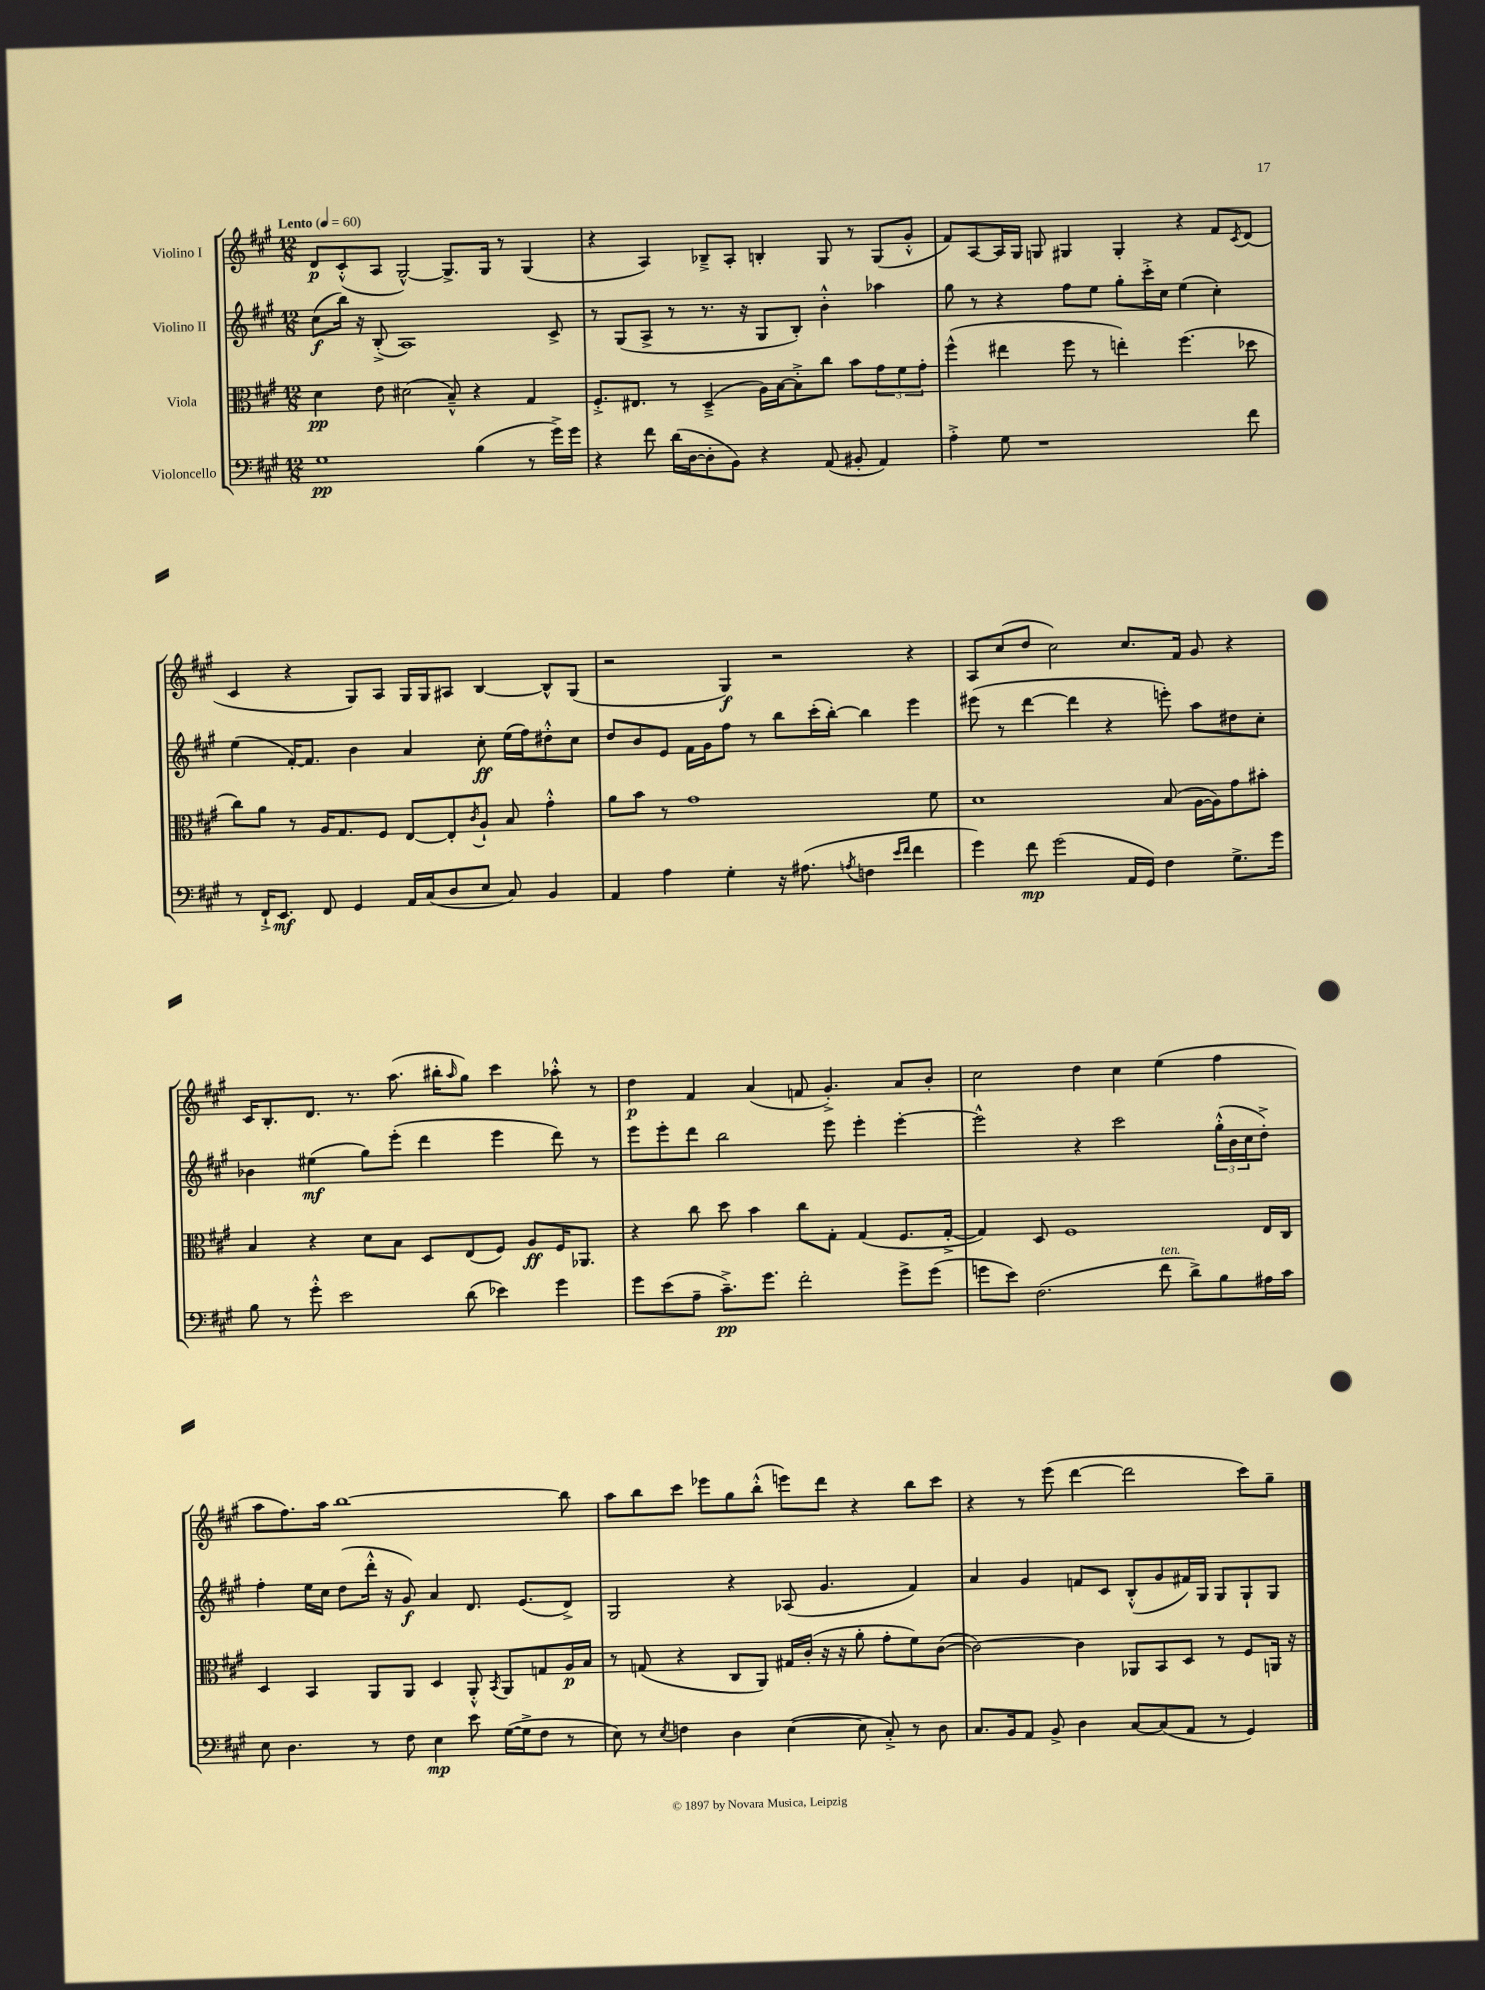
<<
\new StaffGroup <<
\new Staff = "s0" \with { instrumentName = "Violino I" } {
    \clef treble \key a \major \numericTimeSignature \time 12/8 \tempo "Lento" 4 = 60
    d'8\p cis'8-.-^( a8 gis2~-^) gis8.-> gis16 r8 gis4( |
    r4 a4) bes8---> a8-. b4-. gis8 r8 gis8( gis'8-.-^ |
    fis'8) a8~ a16 gis16 g8 gis4 gis4-. r4 fis'8 \acciaccatura { cis'8 } d'8( |
    cis'4 r4 gis8) a8 gis16 gis16 ais8 b4~ b8-^ gis8( |
    r2 gis4\f) r2 r4 |
    a8 cis''8( d''8 cis''2) cis''8. fis'16 gis'8 r4 |
    cis'16 b8.-. d'8. r8. a''8.( bis''16-. \grace { a''16 } gis''8) cis'''4 aes''8-.-^ r8 |
    d''4\p fis'4 a'4( f'8 gis'4.-.->) a'8 b'8-. |
    cis''2 d''4 cis''4 e''4( fis''4 |
    a''8 fis''8.) a''16 b''1~ b''8 |
    a''8 b''8 cis'''8 ees'''8 gis''8 b''8-.-^( e'''8) d'''8 r4 b''8 cis'''8 |
    r4 r8 e'''8( d'''4~ d'''2 cis'''8) gis''8-- \bar "|." |
}
\new Staff = "s1" \with { instrumentName = "Violino II" } {
    \clef treble \key a \major \numericTimeSignature \time 12/8
    cis''8\f( b''16) r16 b8-.->( a1) cis'8-> |
    r8 gis8( a8-> r8 r8. r16 gis8 b8-.) b'4-.-^ aes''4 |
    gis''8 r8 r4 fis''8 e''8 gis''8-. cis'''16-.-> cis''16 e''4( cis''4-.) |
    e''4( fis'16~-.) fis'8. b'4 a'4 cis''8-.\ff e''16( fis''16) dis''8-.-^ cis''8 |
    d''8 b'8 e'8 fis'16 gis'16 fis''8 r8 b''8 cis'''16-.( b''16~-.) b''4 e'''4 |
    eis'''8( r8 d'''4~ d'''4 r4 e'''8-.) a''8 dis''8 cis''8-. |
    bes'4 eis''4\mf( gis''8) e'''8-.( d'''4 e'''4 d'''8) r8 |
    e'''8 e'''8-. d'''8 b''2 e'''8 e'''4-. e'''4~-. |
    e'''2-^ r4 cis'''2 \tuplet 3/2 { gis''16-.-^( b'16 cis''16 } d''8-.->) |
    fis''4-. e''16 cis''16 d''8( d'''16-.-^ r16 gis'8\f) a'4 d'8. e'8.( d'8->) |
    gis2 r4 aes8( gis'4. fis'4) |
    a'4 gis'4 f'8 cis'8 b8-.-^( gis'8 fis'16) gis16 gis8 gis8-! gis8 \bar "|." |
}
\new Staff = "s2" \with { instrumentName = "Viola" } {
    \clef alto \key a \major \numericTimeSignature \time 12/8
    d'4\pp e'8 dis'2( b8---^) r4 gis4 |
    fis8.-.-> eis8. r8 d4--->( a16) b16~ b8-.-> cis''8 b'8 \tuplet 3/2 { gis'8 fis'8 gis'8-. } |
    fis''4-^( eis''4 fis''8 r8 e''4-.) fis''4.( des''8 |
    cis''8) a'8 r8 a16 gis8. fis8 e8~ e8-. \acciaccatura { cis'8 } a8-! b8 gis'4-.-^ |
    a'8 b'8 r8 gis'1 fis'8 |
    d'1 b8( a16~ a16) gis'8 bis'8-. |
    b4 r4 d'8 b8 d8 e8( fis8) a8\ff fis16 aes,8. |
    r4 cis''8 d''8 b'4 cis''8 gis8-. gis4( fis8. gis16~-.-> |
    gis4) d8 fis1 e16 cis16 |
    d4 b,4 a,8 a,8 d4 a,8-.-^ \acciaccatura { b,8 } a,8 g8 a16\p b16 |
    r8 g8( r4 cis8 a,8) gis16 cis'16-.( r16 r16 a'8-. gis'8-. fis'8) cis'8~( |
    cis'2~) cis'4 aes,8 b,8 d8 r8 fis8 a,16 r16 \bar "|." |
}
\new Staff = "s3" \with { instrumentName = "Violoncello" } {
    \clef bass \key a \major \numericTimeSignature \time 12/8
    gis1\pp b4( r8 gis'16->) gis'16 |
    r4 fis'8 d'16( d16~ d8-. b,8) r4 a,8( bis,8-. a,4) |
    a4-.-> gis8 r1 fis'8 |
    r8 fis,16-!-> e,8.\mf fis,8 gis,4 a,16 cis16( d8 e8 cis8) b,4 |
    a,4 a4 gis4-. r16 ais8.( \acciaccatura { a8 } f4 \grace { e'16 fis'16 } fis'4 |
    gis'4) fis'8\mp gis'2( a,16 gis,16) fis4 gis8.-> gis'16 |
    b8 r8 gis'8-.-^ e'2 d'8( ees'4) gis'4 |
    gis'8 e'8( a8-- cis'8.--->\pp) gis'8. fis'2-. gis'8-> gis'8( |
    g'8 e'8) fis2.( fis'8^\markup { \italic "ten." } d'8->) b8 ais16 cis'16 |
    e8 d4. r8 fis8 e4\mp e'8 gis16~( gis16-> fis8 r8 |
    e8) r8 \acciaccatura { e8 } f4 d4 e4~( e8 cis8-.->) r8 d8 |
    cis8. b,16 a,8 b,8-> d4 cis8~ cis8( a,8 r8 gis,4) \bar "|." |
}
>>
>>
\layout { \context { \Score \remove "Bar_number_engraver" } }
